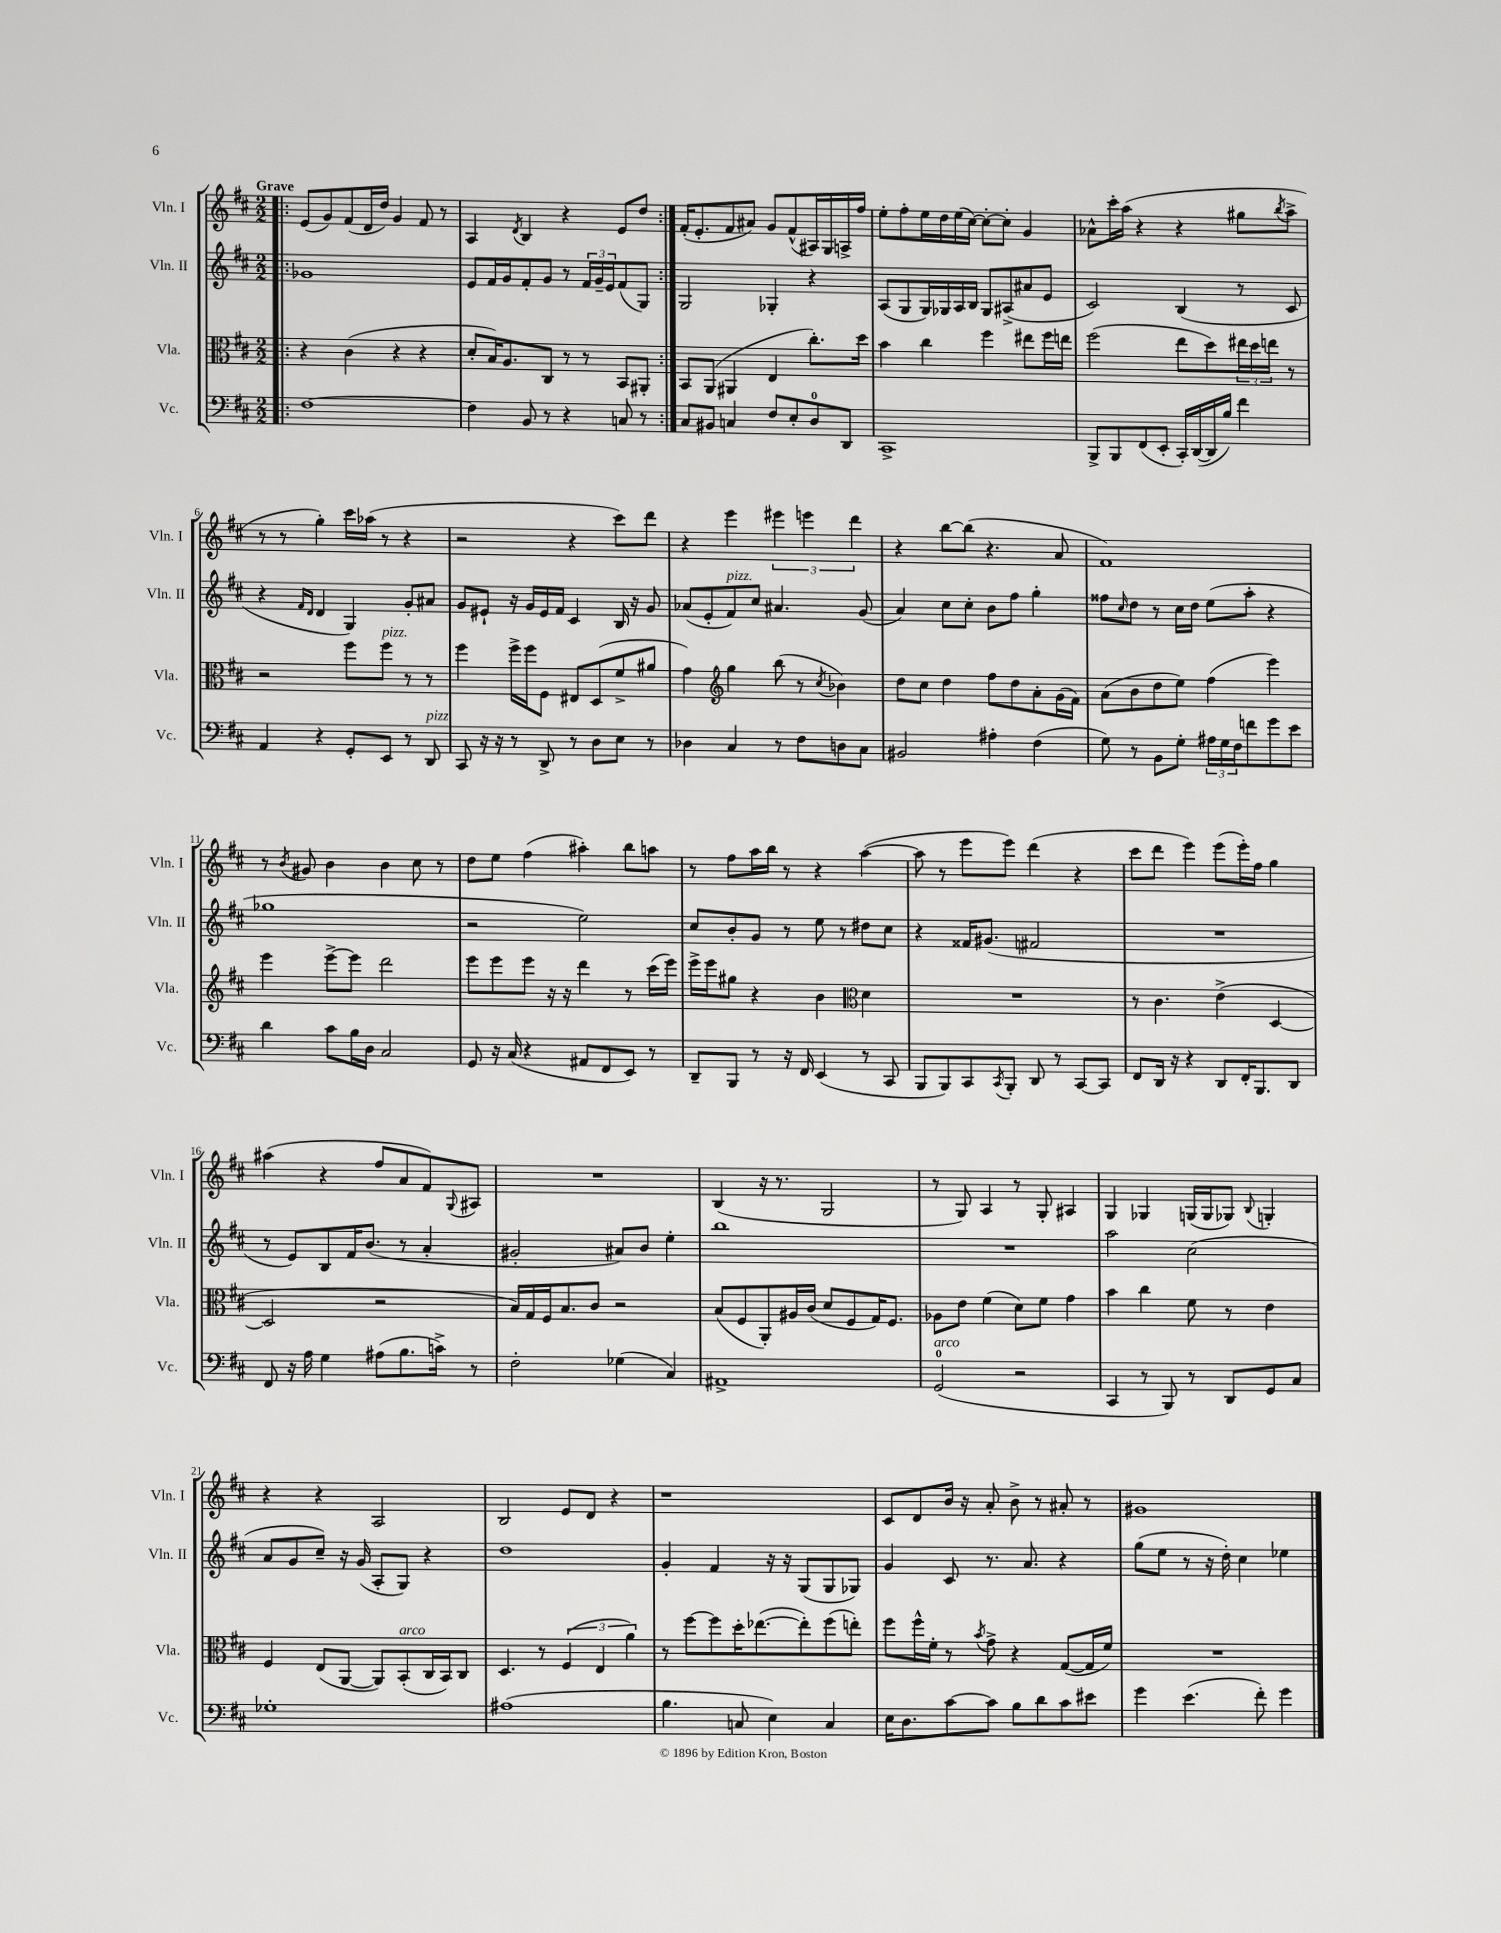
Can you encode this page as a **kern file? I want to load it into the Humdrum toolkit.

**kern	**kern	**kern	**kern
*staff4	*staff3	*staff2	*staff1
*clefF4	*clefC3	*clefG2	*clefG2
*k[f#c#]	*k[f#c#]	*k[f#c#]	*k[f#c#]
*M2/2	*M2/2	*M2/2	*M2/2
=!|:	=!|:	=!|:	=!|:
[1F#	4r	1g-	(8e
.	.	.	8g)
.	(4c#	.	(8f#
.	.	.	16d
.	.	.	16dd)
.	4r	.	4g
.	4r	.	8f#
.	.	.	8r
=	=	=	=
4F#]	8d'	8e	4A
.	16B)	16f#	.
.	8.A	16g	.
.	.	.	8qd
8BB	.	8f#'	4B
8r	8C#	8g	.
4r	8r	8r	4r
.	8r	24f#	.
.	.	24g~	.
.	.	24e	.
8C	8BB	(8f#	8e
8r	8AA#'	8G)	8dd
=:|!	=:|!	=:|!	=:|!
8C#	8BB	2G	(16f#'
.	.	.	8.e'
8BB#	(8AA	.	.
4C	4AA#	.	8f#
.	.	.	8a#)
8F#	4E	4G-'	8g
8E'	.	.	(8f#^^
8D	8.cc#')	4r	16A#)
.	.	.	16G
8DD	.	.	16A^
.	16dd	.	16ff#
=	=	=	=
1CC#^	4b	(8A	8ee'
.	.	8G	8ff#'
.	4cc#	16G)	16ee
.	.	16G-	16dd
.	.	16A	(16ee
.	.	16B	[16cc#)
.	4ff#	8G-	8cc#'_
.	.	(8A#^	8cc#']
.	8ee#	8a#	4g
.	16ff#	8e	.
.	16ee	.	.
=	=	=	=
8BBB^	(2ff#	2c#)	8a-^^
8BBB	.	.	16ccc#'
.	.	.	(16aa
(8FF#	.	.	4r
8EE'	.	.	.
16CC#')	8ee	(4B	4r
([16DD	.	.	.
16DD]	8dd)	.	.
16B)	.	.	.
4f#	24ee#	8r	8gg#
.	24dd	.	.
.	24ee	.	.
.	.	.	8qbb
.	8r	8c#	8aa^
=	=	=	=
4AA	2r	4r	8r
.	.	.	8r
.	.	16qqf#	.
.	.	16qqd	.
4r	.	4d	4gg')
8GG'	8ff#	4G)	16ccc#
.	.	.	(16aa-
8EE	8ff#	.	8r
8r	8r	8g'	4r
8DD	8r	8a#	.
=	=	=	=
8CC#	4ff#	8g	2r
16r	.	8e#`	.
16r	.	.	.
8r	16ff#^	16r	.
.	16ff#	16g	.
8DD^	8F#	16e#	.
.	.	16f#	.
8r	8E#	4c#	4r
8D	(8D	.	.
8E	8f#^	16B	8ccc#)
.	.	16r	.
8r	8a#	8g	8ddd
=	=	=	=
4D-	4g)	(8a-	4r
.	.	8e'	.
*	*clefG2	*	*
4C#	4gg	8f#)	4eee
.	.	8cc#	.
8r	(8bb	4.a#	6eee#
8F#	8r	.	.
.	.	.	6eee
.	8qcc#	.	.
8D	4b-)	.	.
.	.	.	6ddd
8C#	.	(8g	.
=	=	=	=
2BB#	8dd	4a)	4r
.	8cc#	.	.
.	4dd	8cc#	[8bb
.	.	8cc#'	(8bb]
4A#'	8ff#	8b	4.r
.	8dd	8ff#	.
(4F#	8a'	4gg'	.
.	(16g	.	8a
.	16f#)	.	.
=	=	=	=
8G)	(8a	8ff##	1f#)
.	.	16qqcc#	.
8r	8b	8dd	.
8BB	8dd	8r	.
8G'	8ee)	16cc#	.
.	.	16dd	.
24A#	(4ff#	(8ee	.
24G	.	.	.
24F#	.	.	.
8f	.	8aa'	.
8g	4eee)	4r	.
8e	.	.	.
=	=	=	=
4d	4eee	1gg-	8r
.	.	.	8qb
.	.	.	8g#
8c#	[8eee^	.	4b
16B	8eee]	.	.
16D	.	.	.
2C#	2ddd	.	4b
.	.	.	8cc#
.	.	.	8r
=	=	=	=
8GG	8eee	2r	8dd
16r	8eee	.	8ee
(16C#	.	.	.
4r	8eee	.	(4ff#
.	16r	.	.
.	16r	.	.
8AA#	4ddd	2ee)	4aa#')
8FF#	.	.	.
8EE)	8r	.	8bb
8r	(16ccc#	.	8aa
.	16eee)	.	.
=	=	=	=
8DD~	16eee^	8cc#	8r
.	16eee	.	.
8BBB	8gg#	8b'	8ff#
8r	4r	8g	16aa
.	.	.	16bb
16r	.	8r	8r
16FF#	.	.	.
(4EE	4b	8ee	4r
.	.	8r	.
*	*clefC3	*	*
8r	4d	8dd#	([4aa
8CC#	.	8cc#	.
=	=	=	=
8BBB	1r	4r	8aa]
8BBB)	.	.	8r
8CC#	.	16f##	8eee
.	.	(8.g#	.
8qCC#	.	.	.
8BBB'	.	.	8eee)
8DD	.	2f#	(4ddd
8r	.	.	.
[8CC#	.	.	4r
8CC#]	.	.	.
=	=	=	=
8FF#	8r	1r	8ccc#
16DD	4.c#	.	8ddd
16r	.	.	.
4r	.	.	4eee)
8DD	(4e^	.	(8eee
16FF#'	.	.	16eee')
8.BBB	.	.	16ff#
.	[4D	.	4gg
8DD	.	.	.
=	=	=	=
8FF#	2D]	8r	(4aa#
16r	.	8e)	.
16A	.	.	.
4G	.	8B	4r
.	.	16f#	.
.	.	(8.b	.
(8A#	2r	.	8ff#
8.B	.	8r	8a
.	.	4a'	8f#)
16c^)	.	.	.
.	.	.	8qqG
8r	.	.	8A#
=	=	=	=
2F#'	16B)	2g#'	1r
.	16G	.	.
.	16F#	.	.
.	8.B	.	.
.	8c#	.	.
(4G-	2r	8a#)	.
.	.	8b	.
4C#)	.	4ee'	.
=	=	=	=
1AA#^	(8B	1bb	(4B
.	8F#	.	.
.	8AA')	.	16r
.	.	.	8.r
.	16A#	.	.
.	(16c#	.	.
.	8d	.	2G
.	8F#	.	.
.	16G)	.	.
.	8.F#	.	.
=	=	=	=
(2GG	8A-	1r	8r
.	8e	.	8G)
.	(4f#	.	4A
2r	8d)	.	8r
.	8f#	.	8G'
.	4g	.	4A#
=	=	=	=
4CC#	4b	2aa	4G
8r	4cc#	.	4G-
8BBB)	.	.	.
8r	8f#	(2cc#	(16G
.	.	.	16G
8DD	8r	.	8G-)
.	.	.	8qqB
8GG	4e	.	4G'
8C#	.	.	.
=	=	=	=
1G-'	4F#	8a	4r
.	.	8g	.
.	(8E	8cc#~)	4r
.	[8AA	16r	.
.	.	(16g	.
.	8AA])	8A'	2A
.	(8BB'	8G)	.
.	16C#	4r	.
.	16BB)	.	.
.	8C#	.	.
=	=	=	=
(1A#	4.D	1dd	2B
.	8r	.	.
.	(6F#	.	8e
.	.	.	8d
.	6E	.	.
.	.	.	4r
.	6a)	.	.
=	=	=	=
4.B	8r	4g'	1r
.	[8ff#	.	.
.	8ff#]	4f#	.
8C	16dd'	.	.
.	([8.ee-	.	.
4E)	.	16r	.
.	.	16r	.
.	8ee-'])	(8G	.
4C	(8ff#	8G	.
.	8ee')	8G-)	.
=	=	=	=
16E	8ff#	4g	8c#
8.D	.	.	.
.	16ff#^^	.	8d
.	16f#'	.	.
[8c#	8r	8c#	16b
.	.	.	16r
.	8qb	.	.
8c#]	8g^	8.r	8a'
8B	4r	.	8b^
.	.	8.a	.
8d	.	.	8r
8c#	([8G	4r	8a#'
8e#	16G]	.	8r
.	16f#)	.	.
=	=	=	=
4g	1r	(8gg	1g#
.	.	8ee	.
(4.e	.	8r	.
.	.	16r	.
.	.	16dd')	.
.	.	4cc#	.
8f#')	.	.	.
4g	.	4ee-	.
==	==	==	==
*-	*-	*-	*-
